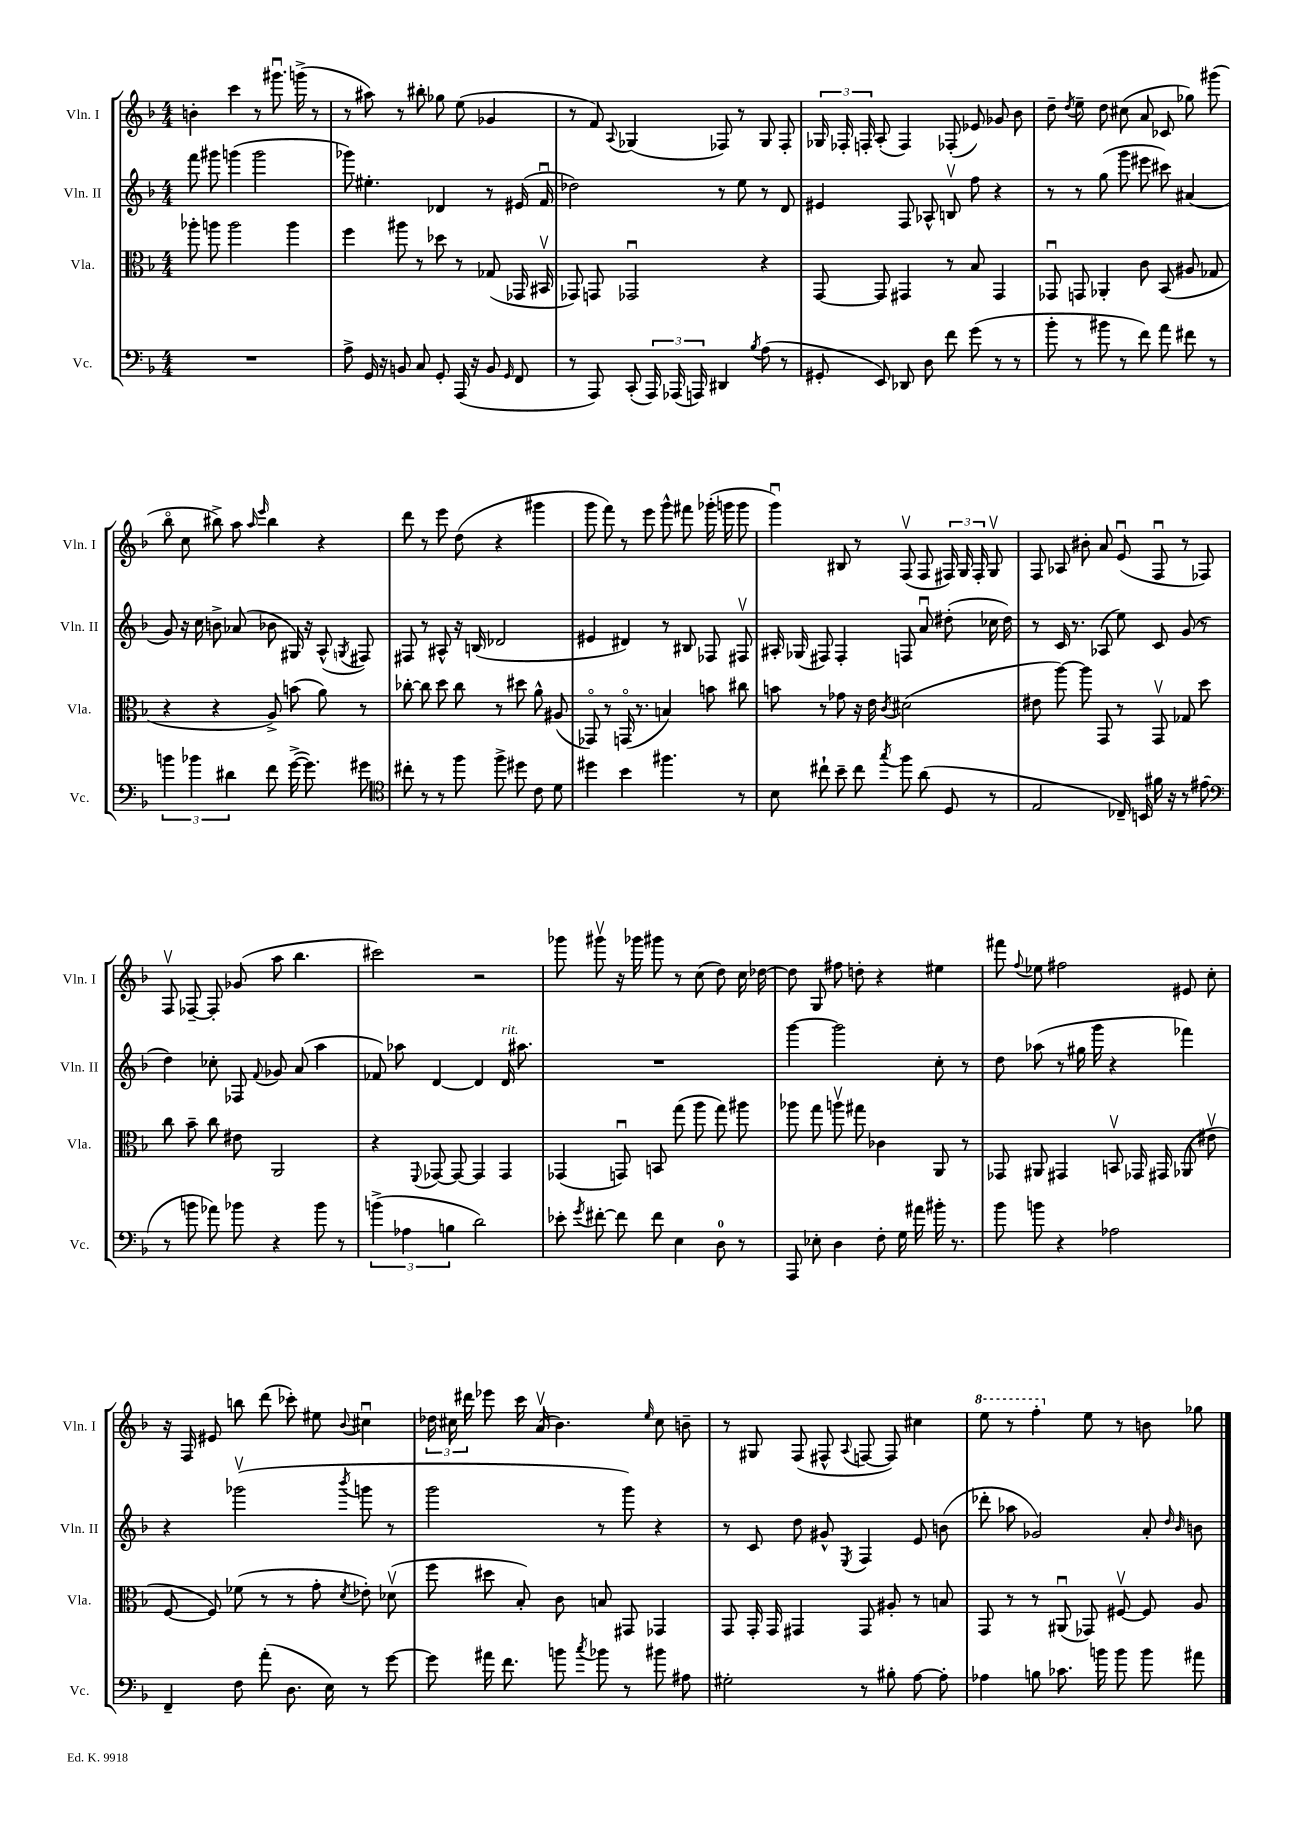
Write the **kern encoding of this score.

**kern	**kern	**kern	**kern
*staff4	*staff3	*staff2	*staff1
*clefF4	*clefC3	*clefG2	*clefG2
*k[b-]	*k[b-]	*k[b-]	*k[b-]
*M4/4	*M4/4	*M4/4	*M4/4
1r	8aa-'	8fff	4b'
.	8aa	8ggg#	.
.	2aa	(4ggg	4ccc
.	.	2ggg	8r
.	.	.	8.ggg#u
.	4aa	.	.
.	.	.	(16ggg^
.	.	.	8r
=	=	=	=
8A^	4ff	8ggg-)	8r
16GG	.	4.ee#'	8aa#)
16r	.	.	.
8BB	8aa#	.	8r
8C	8r	.	8bb#'
8GG'	8dd-	4d-	8gg-
(16AAA	8r	.	(8ee
16r	.	.	.
8BB	(8G-	8r	4g-
16qqGG	.	.	.
8FF	16GG-	(16e#	.
.	16BB#v	16fu	.
=	=	=	=
8r	8GG-)	2dd-)	8r
8AAA)	8GG	.	8f)
.	.	.	8qqA
(8CC'	2GG-u	.	(4G-
24AAA)	.	.	.
(24AAA-	.	.	.
24AAA)	.	.	.
4DD#	.	8r	8F-)
.	.	8ee	8r
8qB-	.	.	.
(8A	4r	8r	8G-
8r	.	8d	8F-'
=	=	=	=
8GG#'	[8GG	4e#	24G-
.	.	.	24F-'
.	.	.	24F'
8EE)	8GG]	.	(8A'
8DD-	4GG#	8F	4F)
8D	.	8A-^^	.
8f	8r	8Bv	(8F-'
(8g	8B-	8ff	8e-)
8r	4GG#	4r	8g-
8r	.	.	8b-
=	=	=	=
8b-'	8GG-u	8r	8dd~
.	.	.	8qdd
8r	8GG	8r	8ee~
8b#	4AA-'	(8gg	8dd
8r	.	8ggg	(8cc#
8f)	8c	8eee#	8a
8a	(8BB-	8ccc#)	8c-
8f#	8A#	(4a#	8gg-)
8r	8G-	.	(8ggg#
=	=	=	=
6b	4r	8g)	8bb-o
.	.	16r	8cc
6b-	.	.	.
.	.	16cc	.
.	4r	8b^	8bb#^)
6d#	.	.	.
.	.	(8a-	8aa
.	.	.	16qqaa
.	.	.	16qqeee
8f	8A^)	8b-	4bb#
([16g^	(8b	16G#)	.
8.g])	.	16r	.
.	8a)	(8A^^	4r
.	.	8qG	.
8g#	8r	8F#)	.
=	=	=	=
*clefC4	*	*	*
8cc#'	[8cc-'	8F#	8ddd
8r	8cc-]	8r	8r
8r	8dd	8A#^^	8eee
8ff	8cc-	16r	(8dd
.	.	(16B	.
8ff^	8r	2d-	4r
8dd#	8dd#	.	.
8c	8a^^	.	4ggg#
8d	(8A#	.	.
=	=	=	=
4dd#	8GG-o)	4e#	8ggg
.	8r	.	8fff)
4b-	(16GGo	4d#)	8r
.	8.r	.	.
.	.	.	8eee
4.ff#	4B)	8r	8ggg^^
.	.	8B#	8fff#
.	8b	8F-	(16ggg-'
.	.	.	16ggg
8r	8cc#	8F#v	8ggg
=	=	=	=
8B-	8b	16A#'	4gggu)
.	.	(16G-	.
8cc#`	8r	8F#)	.
8b-~	8g-	4F#'	8B#
8cc#	16r	.	8r
.	16e	.	.
8qgg	8qc	.	.
8ff	(2d#	8F	(8Fv
(8a	.	8au	8F
8D	.	(8dd#'	24F#)
.	.	.	24G
.	.	.	24F#'
8r	.	16cc-	8Gv
.	.	16dd#)	.
=	=	=	=
2E	8e#	8r	8F
.	[8aa)	16c	8A-
.	.	8.r	.
.	8aa]	.	8b#'
.	8GG	(8A-	8a
16C-~)	8r	8ee)	(8eu
16BB	.	.	.
16f#	8GGv	8c	8Fu
16r	.	.	.
8r	8G-	(8g	8r
(8e#	8dd	8r	8F-)
=	=	=	=
*clefF4	*	*	*
8r	8cc	4dd)	8Fv
8b	8b-~	.	[8F-~
8a-)	8cc	8cc-'	8F-']
8b-	8e#	8F-	(8g-
.	.	8qqf	.
4r	2AA	8g-	8aa
.	.	(8a	4.bb-
8b-	.	4aa	.
8r	.	.	.
=	=	=	=
(6b^	4r	8f-)	2ccc#)
.	.	8aa-	.
6A-	.	.	.
.	8qqFF	.	.
.	[8GG-	[4d	.
6B	.	.	.
.	8GG-_	.	.
2d)	4GG-]	4d]	2r
.	4GG-	16d	.
.	.	8.aa#	.
=	=	=	=
8e-'	(4GG-	1r	8ggg-
8qg	.	.	.
[8f#'	.	.	8ggg#v
8f#]	8GGu)	.	16r
.	.	.	16ggg-
8f#	8BB	.	8ggg#
4E	(8gg	.	8r
.	8aa	.	(8cc
8D	8gg)	.	8dd)
8r	8aa#	.	16cc
.	.	.	[16dd-
=	=	=	=
8AAA	8aa-	[4ggg	8dd-]
8E-'	8gg	.	8G
4D	8aav	2ggg]	8ff#
.	8gg#	.	8dd'
8F'	4c-	.	4r
16G	.	.	.
16a#	.	.	.
16b#'	8AA	8cc'	4ee#
8.r	.	.	.
.	8r	8r	.
=	=	=	=
8b-	8GG-	8dd	8fff#
.	.	.	8qqff
8b	8AA#	(8aa-	8ee-
4r	4GG#	8r	2ff#
.	.	16gg#	.
.	.	16ggg	.
2A-	8BBv	4r	.
.	16GG-	.	.
.	16GG#	.	.
.	(8AA-	4fff-)	8e#
.	8e#v	.	8cc'
=	=	=	=
4FF~	[8F	4r	16r
.	.	.	16F
.	8F])	.	8e#
8F	(8f-	(2ggg-v	8bb
(8a'	8r	.	(8ddd
8.D	8r	.	8ccc-')
.	8g'	.	8ee#
16E)	.	.	.
.	8qd	8qbbb-	8qqb-
8r	8e-')	8ggg	4cc#u
[8g	(8d-v	8r	.
=	=	=	=
8g]	8ff	2ggg	24dd-
.	.	.	24cc#
.	.	.	24ddd#
16a#	8dd#	.	8eee-
8.f	.	.	.
.	8B-')	.	16ccc
.	.	.	(16av
8b	8c	.	4.b-)
8qcc	.	.	.
8b-	8B	8r	.
8r	8GG#	8ggg)	.
.	.	.	16qqee
8b#	4GG-	4r	8cc#
8A#	.	.	8b~
=	=	=	=
2G#'	8GG	8r	8r
.	16GG'	8c	8G#
.	16GG	.	.
.	4GG#	8dd	(8F
.	.	8g#^^	8F#^^
.	.	8qE	8qqA
8r	8GG#	4F	[8F
8B#'	8A#'	.	8F])
[8A	8r	8e	4cc#
8A']	8B	(8b	.
=	=	=	=
4A-	8GG	8ddd-'	8eee
.	8r	8aa-	8r
8B	8r	2g-)	4fff'
8.c-	(8AA#u	.	.
.	8GG-)	.	8ee
16b	.	.	.
8b	[8F#v	.	8r
8b	8F#]	8a'	8b
.	.	16qqdd	.
.	.	16qqb-	.
8a#	8A	8b	8gg-
==	==	==	==
*-	*-	*-	*-
